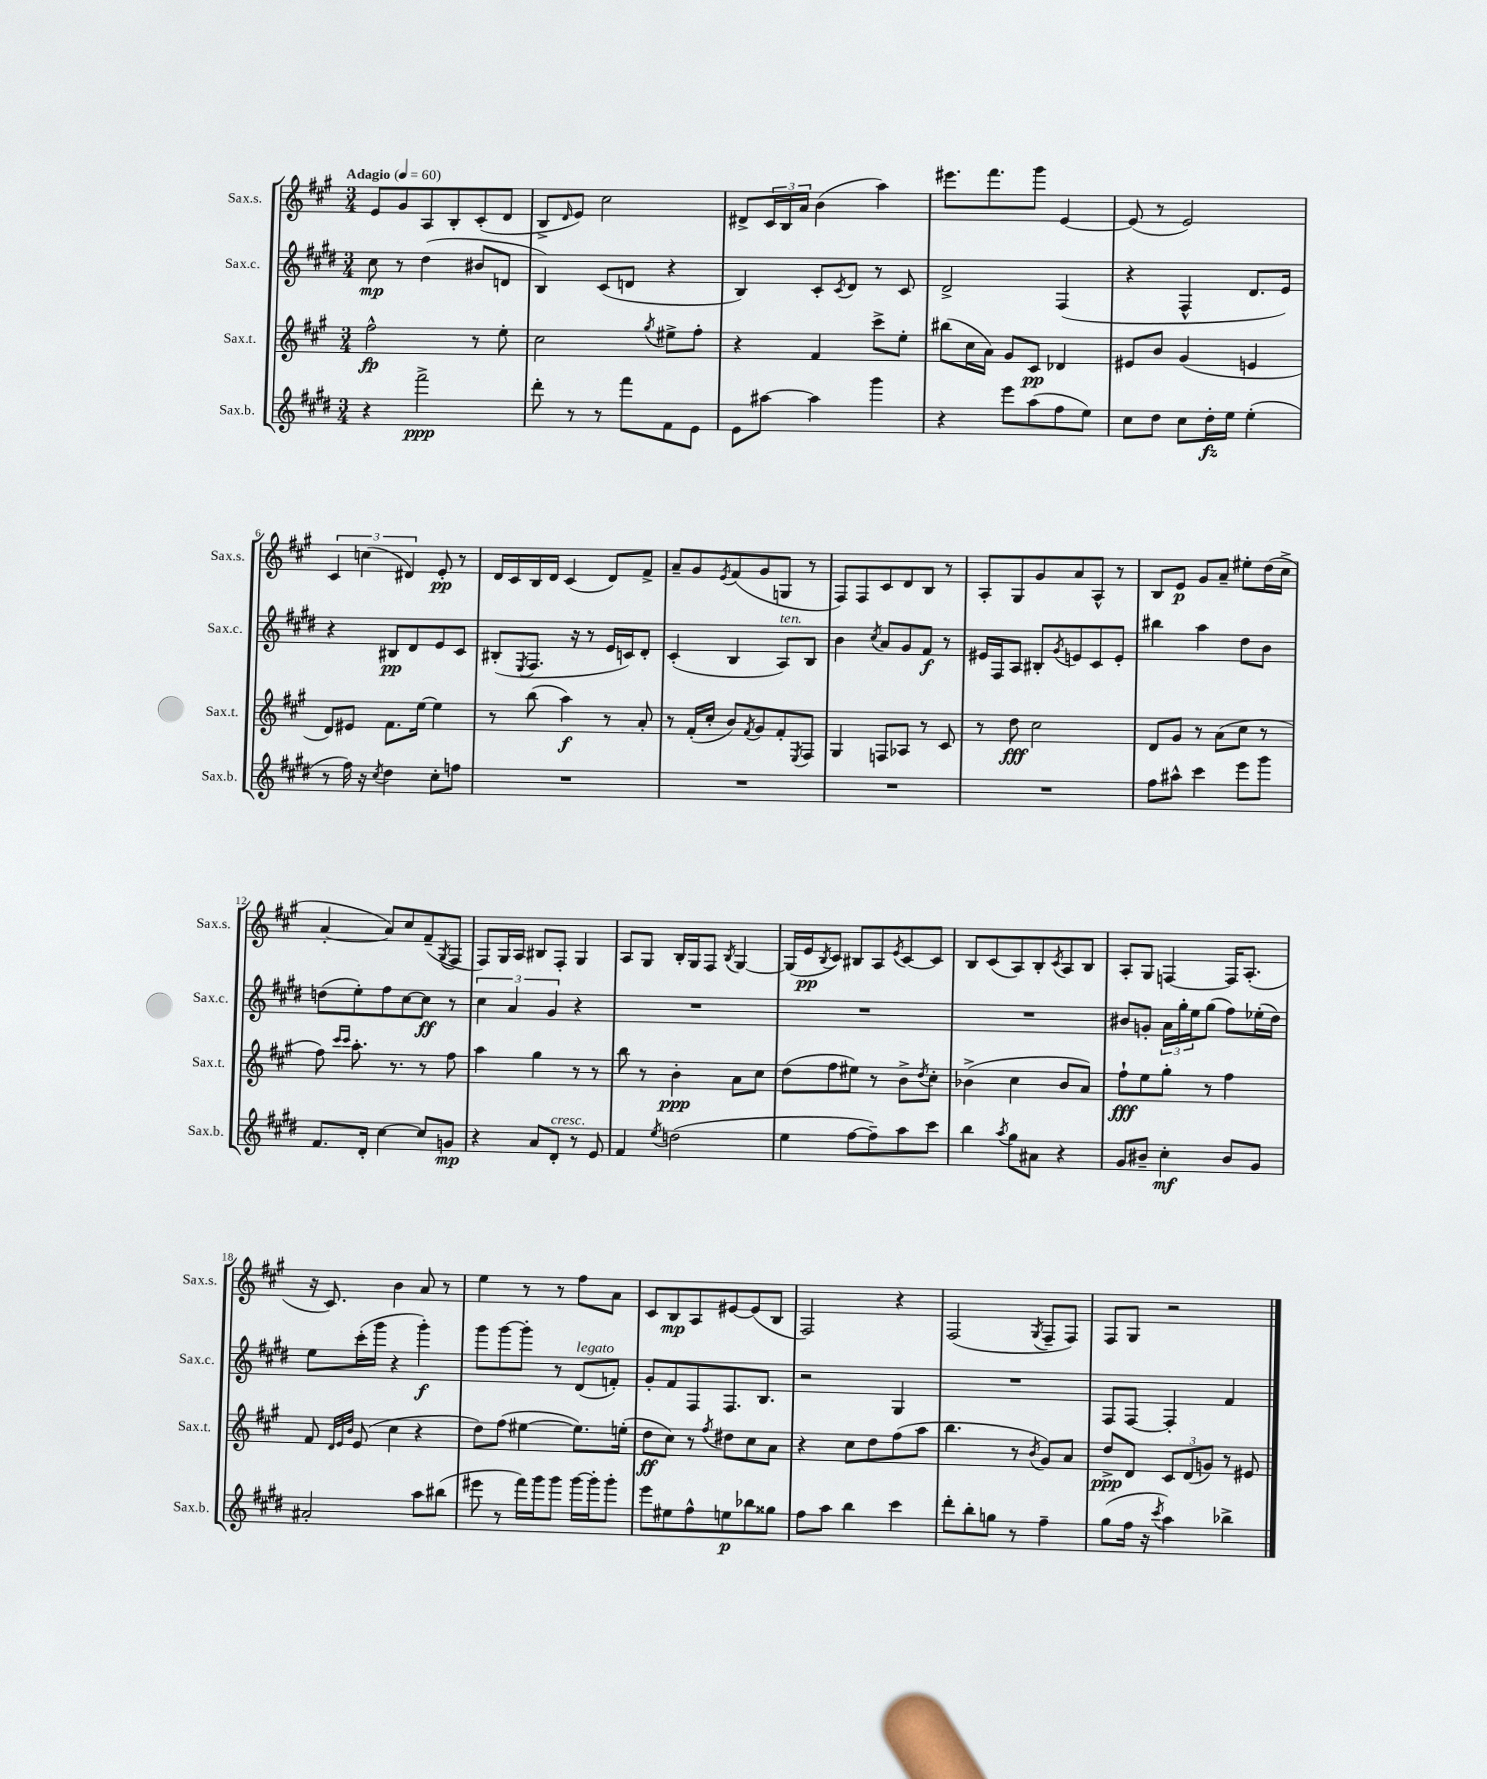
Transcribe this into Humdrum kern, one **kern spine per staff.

**kern	**dynam	**kern	**dynam	**kern	**dynam	**kern	**dynam
*part4	*part4	*part3	*part3	*part2	*part2	*part1	*part1
*staff4	*staff4	*staff3	*staff3	*staff2	*staff2	*staff1	*staff1
*I"Sax.b.	*	*I"Sax.t.	*	*I"Sax.c.	*	*I"Sax.s.	*
*I'Sax.b.	*	*I'Sax.t.	*	*I'Sax.c.	*	*I'Sax.s.	*
*clefG2	*	*clefG2	*	*clefG2	*	*clefG2	*
*k[f#c#g#d#]	*	*k[f#c#g#]	*	*k[f#c#g#d#]	*	*k[f#c#g#]	*
*M3/4	*	*M3/4	*	*M3/4	*	*M3/4	*
*MM60	*	*MM60	*	*MM60	*	*MM60	*
=1	=1	=1	=1	=1	=1	=1	=1
!	!	!	!	!	!	!LO:TX:a:B:t=Adagio	!
4r	.	2ff#^^\	fp	8cc#\	mp	8e/L	.
.	.	.	.	8r	.	8g#/	.
2fff#^\	ppp	.	.	(4dd#\	.	8A/	.
.	.	.	.	.	.	8B'/	.
.	.	8r	.	8b#X/L	.	(8c#'/	.
.	.	8ee'\	.	8dn/J	.	8d/J	.
=2	=2	=2	=2	=2	=2	=2	=2
8ddd#'\	.	2cc#\	.	4B/)	.	8B^/L	.
.	.	.	.	.	.	16qqd/	.
8r	.	.	.	.	.	8e/J)	.
8r	.	.	.	(8c#/L	.	2cc#\	.
8fff#\L	.	.	.	8dn/J	.	.	.
.	.	8qgg#/	.	.	.	.	.
8f#\	.	8ee#X^\L	.	4r	.	.	.
8e\J	.	8ff#'\J	.	.	.	.	.
=3	=3	=3	=3	=3	=3	=3	=3
8e\L	.	4r	.	4B/)	.	8d#X^/L	.
[8aa#X\J	.	.	.	.	.	24c#/L	.
.	.	.	.	.	.	24B/	.
.	.	.	.	.	.	24a/JJ	.
4aa#\]	.	4f#/	.	8c#'/L	.	(4b\	.
.	.	.	.	8qc#/	.	.	.
.	.	.	.	8d#/J	.	.	.
4ggg#\	.	8ccc#^\L	.	8r	.	4aa\)	.
.	.	8ee'\J	.	8c#/	.	.	.
=4	=4	=4	=4	=4	=4	=4	=4
4r	.	(8bb#X\L	.	2d#^/	.	8.eee#X\L	.
.	.	16cc#\L	.	.	.	.	.
.	.	16a\JJ)	.	.	.	8.fff#\	.
8eee\L	.	8g#/L	.	.	.	.	.
(8aa\	.	8c#/J	pp	.	.	8ggg#\J	.
8ff#\	.	4d-X/	.	(4F#/	.	[4e/	.
8ee\J)	.	.	.	.	.	.	.
=5	=5	=5	=5	=5	=5	=5	=5
8cc#\L	.	8e#X/L	.	4r	.	(8e/]	.
8dd#\J	.	8b/J	.	.	.	8r	.
8cc#\L	.	(4g#/	.	4F#^^/	.	2e/)	.
16dd#'\L	fz	.	.	.	.	.	.
16ee\JJ	.	.	.	.	.	.	.
(4ee'\	.	4en/	.	8.d#/L	.	.	.
.	.	.	.	16e/Jk)	.	.	.
!!LO:LB:g=z
=6	=6	=6	=6	=6	=6	=6	=6
8r	.	8d/L)	.	4r	.	6c#/	.
16ff#\)	.	8e#X/J	.	.	.	.	.
.	.	.	.	.	.	(6ccn\	.
16r	.	.	.	.	.	.	.
8qcc#/	.	.	.	.	.	.	.
4dd#\	.	8.f#\L	.	8B#X/L	pp	.	.
.	.	.	.	.	.	6d#X/)	.
.	.	.	.	8d#/	.	.	.
.	.	[16ee\Jk	.	.	.	.	.
8cc#'\L	.	4ee\]	.	8e/	.	8e'/	pp
8ffn\J	.	.	.	8c#/J	.	8r	.
=7	=7	=7	=7	=7	=7	=7	=7
2.r	.	8r	.	(8B#X'/L	.	16d/LL	.
.	.	.	.	.	.	16c#/	.
.	.	.	.	8qE/	.	.	.
.	.	(8bb\	.	8.F#/J	.	16B/	.
.	.	.	.	.	.	16d/JJ	.
.	.	4aa\)	f	.	.	(4c#/	.
.	.	.	.	16r	.	.	.
.	.	.	.	8r	.	.	.
.	.	8r	.	16e/LL	.	8d/L)	.
.	.	.	.	16cn/J)	.	.	.
.	.	8a'/	.	8d#'/J	.	8f#^/J	.
=8	=8	=8	=8	=8	=8	=8	=8
2.r	.	8r	.	(4c#'/	.	8a~/L	.
.	.	(16f#'/LL	.	.	.	8g#/	.
.	.	16cc#'/JJ	.	.	.	.	.
.	.	.	.	.	.	8qe/	.
.	.	8b/L)	.	4B/	.	(8f#/	.
.	.	8qf#/	.	.	.	.	.
.	.	8g#/	.	.	.	8g#/	.
!	!	!	!	!LO:TX:a:i:t=ten.	!	!	!
.	.	8f#'/	.	8A/L)	.	8Gn/J	.
.	.	8qE/	.	.	.	.	.
.	.	8F#/J	.	8B/J	.	8r	.
=9	=9	=9	=9	=9	=9	=9	=9
2.r	.	4G#/	.	4b\	.	8F#/L)	.
.	.	.	.	.	.	8F#/	.
.	.	.	.	8qcc#/	.	.	.
.	.	8Fn/L	.	8a/L	.	8c#/	.
.	.	8A-X/J	.	8g#/	.	8d/	.
.	.	8r	.	8f#/J	f	8B/J	.
.	.	8c#/	.	8r	.	8r	.
=10	=10	=10	=10	=10	=10	=10	=10
2.r	.	8r	.	16e#X/LL	.	8A'/L	.
.	.	.	.	16F#/J	.	.	.
.	.	8dd\	fff	8A/J	.	8G#/	.
.	.	2cc#\	.	8B#X'/L	.	8g#/	.
.	.	.	.	8qg#/	.	.	.
.	.	.	.	8en/	.	8a/	.
.	.	.	.	8c#/	.	8A^^/J	.
.	.	.	.	8e'/J	.	8r	.
=11	=11	=11	=11	=11	=11	=11	=11
8ff#\L	.	8d/L	.	4bb#X\	.	8B/L	.
8aa#X^^\J	.	8g#/J	.	.	.	8e/J	p
4ccc#\	.	8r	.	4aa\	.	8g#/L	.
.	.	(8a\L	.	.	.	8a~/J	.
8eee\L	.	8cc#\J	.	8dd#\L	.	8ee#X'\L	.
8ggg#\J	.	8r	.	8b\J	.	(16dd\L	.
.	.	.	.	.	.	16cc#^\JJ	.
!!LO:LB:g=z
=12	=12	=12	=12	=12	=12	=12	=12
8.f#/L	.	8ff#\)	.	(8ddn\L	.	[4a'/	.
.	.	16qqccc#/LL	.	.	.	.	.
.	.	16qqccc#/JJ	.	.	.	.	.
.	.	8.aa'\	.	8ee'\)	.	.	.
16d#'/Jk	.	.	.	.	.	.	.
[4cc#\	.	.	.	8ff#\	.	8a/L])	.
.	.	8.r	.	.	.	.	.
.	.	.	.	[8cc#\	.	8cc#/	.
8cc#/L]	.	8r	.	8cc#\J]	ff	(8f#~/	.
.	.	.	.	.	.	8qG#/	.
8gn/J	mp	8ff#\	.	8r	.	8F#/J	.
=13	=13	=13	=13	=13	=13	=13	=13
4r	.	4aa\	.	6cc#\	.	8F#/L)	.
.	.	.	.	.	.	16G#/L	.
.	.	.	.	6a/	.	.	.
.	.	.	.	.	.	16A/JJ	.
8a/L	.	4gg#\	.	.	.	8B#X/L	.
.	.	.	.	6g#/	.	.	.
!LO:TX:a:i:t=cresc.	!	!	!	!	!	!	!
8d#'/J	.	.	.	.	.	8F#'/J	.
8r	.	8r	.	4r	.	4G#/	.
8e/	.	8r	.	.	.	.	.
=14	=14	=14	=14	=14	=14	=14	=14
4f#/	.	8bb\	.	2.r	.	8A/L	.
.	.	8r	.	.	.	8G#/J	.
8qee/	.	.	.	.	.	.	.
(2ddn\	.	4b'\	ppp	.	.	16B'/LL	.
.	.	.	.	.	.	16G#/J	.
.	.	.	.	.	.	8F#/J	.
.	.	.	.	.	.	8qB/	.
.	.	8a\L	.	.	.	[4G#/	.
.	.	8cc#\J	.	.	.	.	.
=15	=15	=15	=15	=15	=15	=15	=15
4ee\	.	(8dd\L	.	2.r	.	(16G#/LL]	.
.	.	.	.	.	.	16e/J	pp
.	.	.	.	.	.	8qB/	.
.	.	8ff#\	.	.	.	8c#/J)	.
[8ff#\L	.	8ee#X\J)	.	.	.	8B#X/L	.
8ff#~\])	.	8r	.	.	.	8A/	.
.	.	.	.	.	.	8qe/	.
8aa\	.	8b^\L	.	.	.	[8c#/	.
.	.	8qdd/	.	.	.	.	.
8ccc#\J	.	8cc#'\J	.	.	.	8c#/J]	.
=16	=16	=16	=16	=16	=16	=16	=16
4bb\	.	(4b-X^\	.	2.r	.	8B/L	.
.	.	.	.	.	.	(8c#/	.
8qaa/	.	.	.	.	.	.	.
8gg#\L	.	4cc#\	.	.	.	8A/)	.
8a#X\J	.	.	.	.	.	8B'/	.
.	.	.	.	.	.	8qc#/	.
4r	.	8b-/L	.	.	.	8A/	.
.	.	8a/J)	.	.	.	8B/J	.
=17	=17	=17	=17	=17	=17	=17	=17
8g#/L	.	8ff#`\L	fff	8b#X/L	.	8A'/L	.
8b#X~/J	.	8ee\	.	8gn'/J	.	8G#/J	.
4cc#'\	mf	8gg#'\J	.	24a\LL	.	[4Fn/	.
.	.	.	.	24gg#'\	.	.	.
.	.	.	.	24ee\J	.	.	.
.	.	8r	.	(8gg#\J	.	.	.
8b#/L	.	4ff#\	.	8ff#\L)	.	16F/KL]	.
.	.	.	.	.	.	(8.A'/J	.
8g#/J	.	.	.	(16ee-X'\L	.	.	.
.	.	.	.	16dd#\JJ)	.	.	.
!!LO:LB:g=z
=18	=18	=18	=18	=18	=18	=18	=18
2a#X'/	.	8f#/	.	8ee\L	.	16r	.
.	.	.	.	.	.	8.c#/)	.
.	.	32qqd/LLL	.	.	.	.	.
.	.	32qqe/	.	.	.	.	.
.	.	32qqb/JJJ	.	.	.	.	.
.	.	(8e/	.	(16ccc#'\L	.	.	.
.	.	.	.	16ggg#\JJ	.	.	.
.	.	4cc#\	.	4r	.	4b\	.
8aa\L	.	4r	.	4ggg#'\)	f	8a/	.
(8bb#X\J	.	.	.	.	.	8r	.
=19	=19	=19	=19	=19	=19	=19	=19
8eee#X\	.	8dd\L)	.	8ggg#\L	.	4ee\	.
8r	.	(8ff#\J	.	[8ggg#\	.	.	.
16fff#\LL)	.	[4ee#X\	.	8ggg#'\J]	.	8r	.
16ggg#\J	.	.	.	.	.	.	.
8ggg#\J	.	.	.	8r	.	8r	.
!	!	!	!	!LO:TX:a:i:t=legato	!	!	!
[16ggg#\LL	.	8.ee#\L])	.	(8d#/L	.	8ff#\L	.
16ggg#'\J]	.	.	.	.	.	.	.
8ggg#'\J	.	.	.	8fn'/J)	.	8a\J	.
.	.	(16een'\Jk	.	.	.	.	.
=20	=20	=20	=20	=20	=20	=20	=20
8eee\L	.	8dd\L	ff	8g#'/L	.	8c#/L	.
8ee#X\	.	8cc#\J)	.	8f#/	.	8B/	mp
8ff#^^\	.	8r	.	8F#/	.	8A/	.
.	.	8qff#/	.	.	.	.	.
8een\	p	8dd#X\L	.	8.F#/	.	[8e#X/	.
8bb-X\	.	8cc#\	.	.	.	(8e#/]	.
.	.	.	.	8.B/J	.	.	.
8gg##X\J	.	8a\J	.	.	.	8B/J	.
=21	=21	=21	=21	=21	=21	=21	=21
8ff#\L	.	4r	.	2r	.	2F#/)	.
8aa\J	.	.	.	.	.	.	.
4bb\	.	8cc#\L	.	.	.	.	.
.	.	8dd\	.	.	.	.	.
4ccc#\	.	(8ff#\	.	4G#/	.	4r	.
.	.	8aa\J	.	.	.	.	.
=22	=22	=22	=22	=22	=22	=22	=22
8ddd#'\L	.	4.bb\	.	2.r	.	(2F#/	.
8bb'\	.	.	.	.	.	.	.
8ggn\J	.	.	.	.	.	.	.
8r	.	8r	.	.	.	.	.
.	.	8qb/	.	.	.	8qG#/	.
4ff#~\	.	8g#/L)	.	.	.	8F#~/L	.
.	.	8a/J	.	.	.	8F#/J)	.
=23	=23	=23	=23	=23	=23	=23	=23
(8gg#\L	.	8dd^/L	ppp	8F#/L	.	8F#/L	.
16ff#\Jk	.	8d/J	.	[8F#/J	.	8G#/J	.
16r	.	.	.	.	.	.	.
8qccc#/	.	.	.	.	.	.	.
4aa\)	.	12c#/L	.	4F#'/]	.	2r	.
.	.	(12d/	.	.	.	.	.
.	.	12gn/J)	.	.	.	.	.
4bb-X^\	.	8r	.	4f#/	.	.	.
.	.	8e#X/	.	.	.	.	.
==	==	==	==	==	==	==	==
*-	*-	*-	*-	*-	*-	*-	*-
